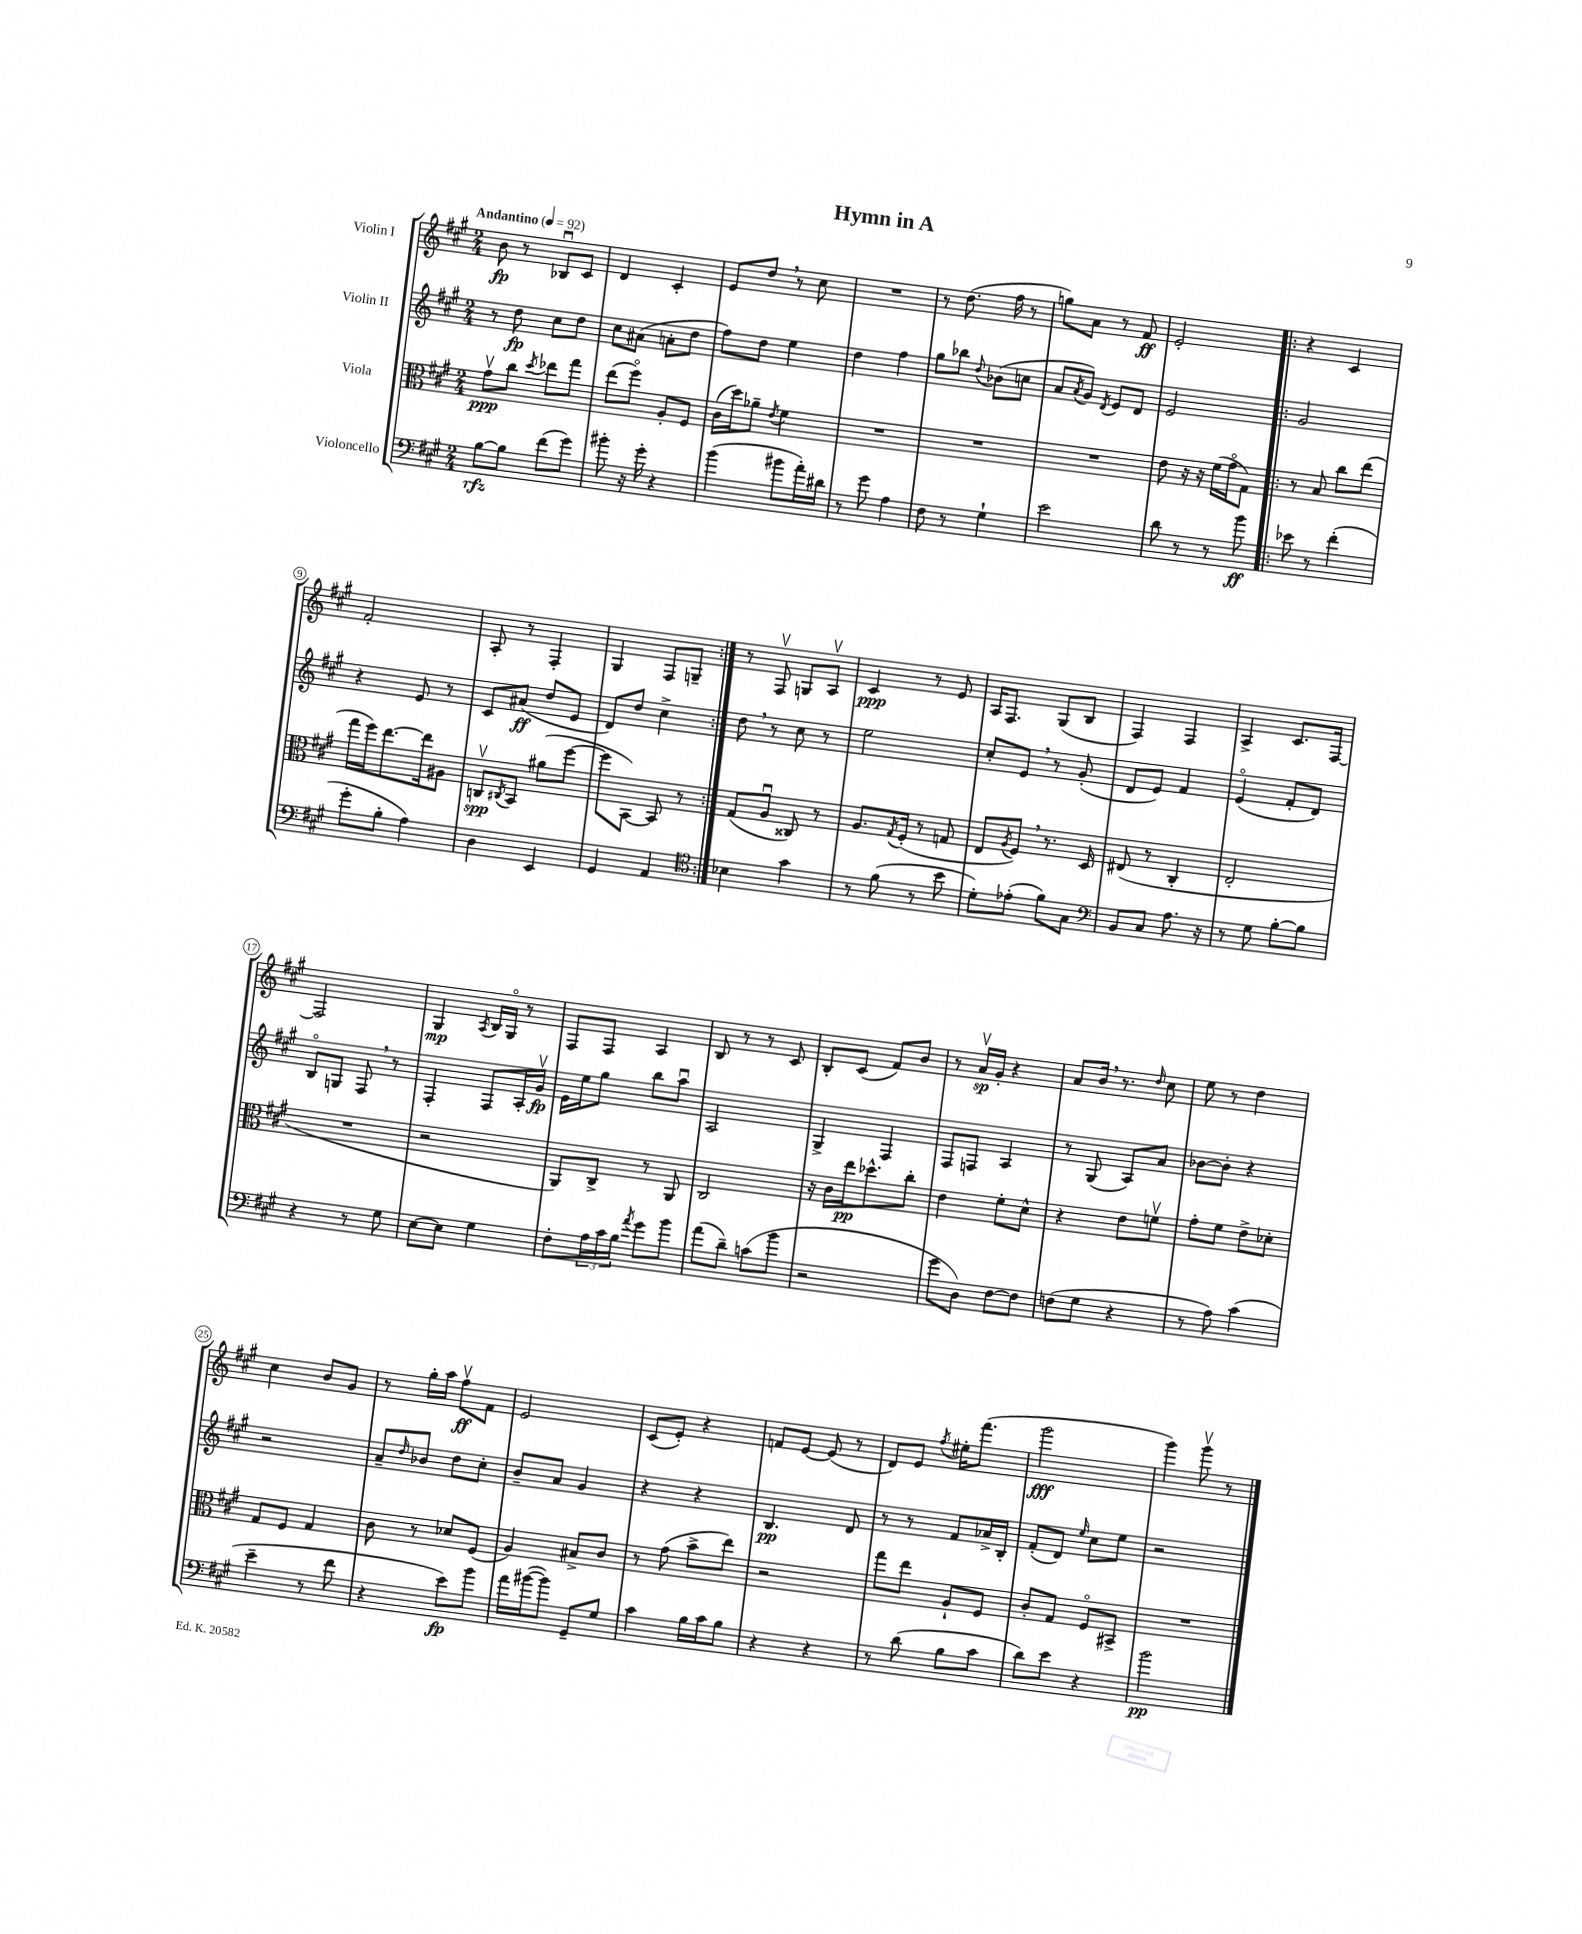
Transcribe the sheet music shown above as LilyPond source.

\header { title = "Hymn in A" }
<<
\new StaffGroup <<
\new Staff = "s0" \with { instrumentName = "Violin I" } {
    \clef treble \key a \major \numericTimeSignature \time 2/4 \tempo "Andantino" 4 = 92
    b'8\fp r8 bes8\downbow cis'8 |
    d'4 cis'4-. |
    e'8 d''8 \breathe r8 cis''8 |
    R2 |
    r8 d''8.( fis''16 r8 |
    g''8) a'8 r8 fis'8\ff |
    e'2-. |
    \repeat volta 2 { r4 cis'4 |
    fis'2-. |
    a8-. r8 fis4-. |
    gis4 fis8 g8-- | }
    r8 fis8\upbow g8 a8\upbow |
    cis'4\ppp r8 e'8 |
    a16 fis8. gis8( b8 |
    fis4) fis4 |
    a4-> cis'8. fis16~ |
    fis2 |
    gis4\mp \acciaccatura { a8 } b16 gis16\flageolet r8 |
    fis8 fis8 a4 |
    b8 r8 r8 cis'8 |
    b8-. cis'8( fis'8) b'8 |
    r8 a'16\upbow\sp gis'16-. r4 |
    a'8 b'16 \breathe r8. \grace { d''16 } cis''8 |
    e''8 r8 d''4 |
    cis''4 b'8 gis'8 |
    r8 gis''16-. a''16 fis''8\upbow\ff fis'8 |
    e'2 |
    cis'8( e'8-.) r4 |
    f'8 e'8~ e'8( r8 |
    d'8) e'8 \acciaccatura { fis''8 } eis''16-. fis'''8.( |
    gis'''2\fff |
    gis'''4) gis'''8\upbow r8 \bar "|." |
}
\new Staff = "s1" \with { instrumentName = "Violin II" } {
    \clef treble \key a \major \numericTimeSignature \time 2/4
    r8 d''8\fp cis''8 d''8 |
    cis''8 ais'8( a'8-. d''8 |
    fis''8) d''8 e''4 |
    d''4 fis''4 |
    gis''8 bes''8 \appoggiatura { d''8 } bes'8( c''8 |
    a'8 \acciaccatura { a'8 } gis'8) \acciaccatura { d'8 } e'8 d'8 |
    e'2 |
    \repeat volta 2 { gis'2 |
    r4 e'8 r8 |
    cis'8 ais'8\ff( d''8 e'8 |
    d'8) d''8 cis''4-> | }
    d''8 \breathe r8 cis''8 r8 |
    e''2 |
    cis''8-. e'8 \breathe r8 gis'8-.( |
    d'8 e'8) fis'4 |
    e'4\flageolet( fis'8-. d'8) |
    b8\flageolet g8 fis8 \breathe r8 |
    fis4-. fis8 a16-. gis'16\upbow\fp |
    e'16 e''16 gis''8 b''8 a''8\downbow |
    a2 |
    gis4-> fis4 |
    fis8 f8 a4 |
    r8 gis8( a8) a'8 |
    bes'8~ bes'8-. r4 |
    r2 |
    a'8-- \grace { d''16 } bes'8 d''8 cis''8-. |
    b'8-- a'8 gis'4 |
    r4 r4 |
    b4.\pp d'8 |
    r8 r8 fis'8 aes'16-> b16-. |
    fis'8-.( d'8) \grace { e''16 } cis''8 e''8 |
    r2 \bar "|." |
}
\new Staff = "s2" \with { instrumentName = "Viola" } {
    \clef alto \key a \major \numericTimeSignature \time 2/4
    gis'8\upbow\ppp cis''8 \acciaccatura { d''8 } ees''8 gis''8 |
    e''8( fis''8\flageolet) a8-. fis8 |
    cis'16( d''16) aes'8-- \acciaccatura { e'8 } fis'4 |
    R2 |
    R2 |
    R2 |
    e'8 r16 r16 fis'16( gis'16\flageolet gis8) |
    \repeat volta 2 { r8 b8 cis''8 e''8( |
    gis''16 fis''16) e''8.~ e''16 ais8 |
    c8\upbow\spp \acciaccatura { cis8 } b,8 ais'8( fis''8~ |
    fis''8 b,8~) b,8 r8 | }
    gis8( a8\downbow cisis8) r8 |
    a8. \acciaccatura { gis8 } fis16-.( r8 g8 |
    e8 \acciaccatura { a8 } fis8) \breathe r8. d16 |
    eis8( r8 cis4-. |
    e2-. |
    R2 |
    r2 |
    a,8) cis8-> r8 a,8 |
    cis2 |
    r16 cis'16 e''16\pp des''8.-^ cis''8-. |
    e'4 fis'8-. d'8-^ |
    r4 e'8 f'8\upbow |
    gis'8-. fis'8 e'8-> des'8-. |
    gis8 fis8 gis4 |
    cis'8 r8 des'8 fis8( |
    a4) bis8-> cis'8 |
    r8 gis'8( b'8-> e''8) |
    r2 |
    gis''8 e''8 a8-! fis8 |
    cis'8-. gis8 fis8\flageolet bis,8-> |
    R2 \bar "|." |
}
\new Staff = "s3" \with { instrumentName = "Violoncello" } {
    \clef bass \key a \major \numericTimeSignature \time 2/4
    b8~\rfz b8 fis'8( gis'8) |
    bis'8-. r16 gis'16-. r4 |
    b'4( bis'8 a'16-.) dis'16 |
    r8 gis'8 a4 |
    fis8 r8 gis4-! |
    e'2 |
    d'8 r8 r8 b'8\ff |
    \repeat volta 2 { ees'8 r8 fis'4-.( |
    gis'8-. b8-. a4) |
    d4 e,4 |
    gis,4 a,4 | }
    \clef tenor bes4 gis'4 |
    r8 fis'8( r8 b'8 |
    d'8-.) ees'8-.( fis'8) gis8 |
    \clef bass b,8 cis8 a8. r16 |
    r8 gis8 b8~-. b8 |
    r4 r8 gis8 |
    e8~ e8 gis4 |
    fis8-. \tuplet 3/2 { a16 cis'16 b16 } \acciaccatura { a'8 } gis'8 b'8 |
    a'8( d'8--) c'8( b'8 |
    r2 |
    gis'8 d8) fis8~ fis8 |
    f8( gis8 r4 |
    r8 a8) cis'4( |
    e'4-- r8 fis'8 |
    r4 e'8\fp) b'8 |
    a'16 bis'16~( bis'8) gis,8-- gis8 |
    cis'4 b16 cis'16 b8 |
    r4 r4 |
    r8 d'8( b8 cis'8 |
    d'8) e'8 r4 |
    b'2\pp \bar "|." |
}
>>
>>
\layout { \context { \Score \override BarNumber.stencil = #(make-stencil-circler 0.1 0.3 ly:text-interface::print) } }
